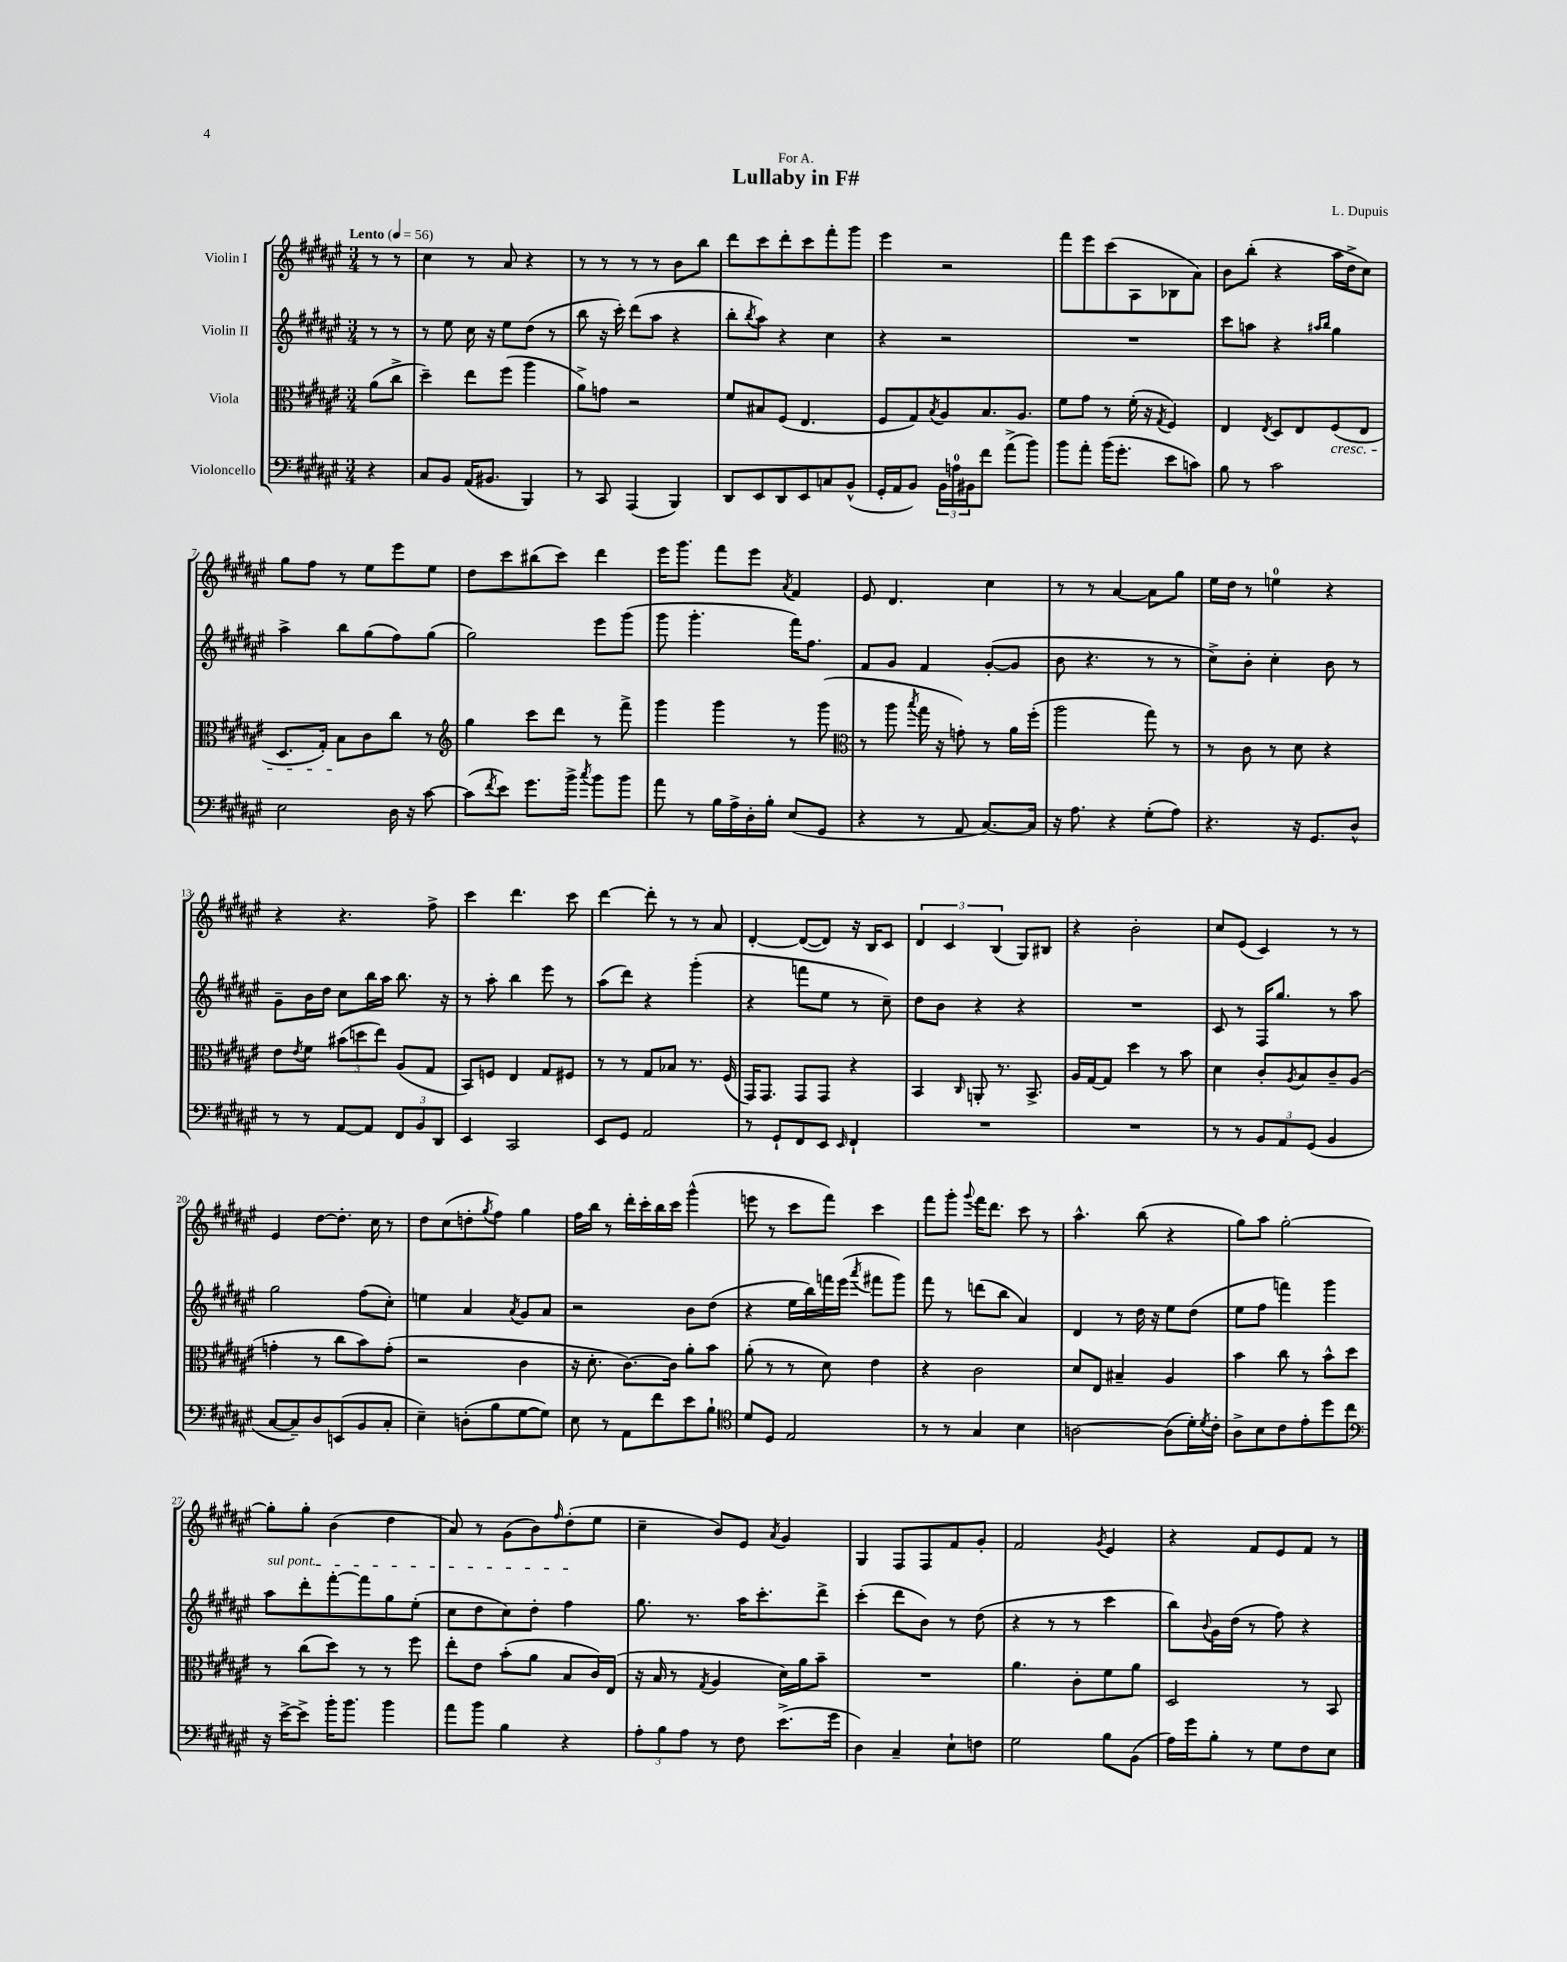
\header { title = "Lullaby in F#" composer = "L. Dupuis" dedication = "For A." }
<<
\new StaffGroup <<
\new Staff = "s0" \with { instrumentName = "Violin I" } {
    \clef treble \key fis \major \numericTimeSignature \time 3/4 \partial 4 \tempo "Lento" 4 = 56
    r8 r8 |
    cis''4 r8 ais'8 r4 |
    r8 r8 r8 r8 b'8 b''8 |
    dis'''8 cis'''8 dis'''8-. cis'''8 fis'''8-. gis'''8 |
    eis'''4 r2 |
    fis'''8 eis'''8 cis'''8( ais8 bes8 ais'8) |
    b'8 b''8-.( r4 ais''16 dis''16-> cis''8) |
    gis''8 fis''8 r8 eis''8 eis'''8 eis''8 |
    dis''8 cis'''8 bis''8( cis'''8) dis'''4 |
    eis'''16 gis'''8. fis'''8 eis'''8 \acciaccatura { ais'8 } fis'4 |
    eis'8 dis'4. cis''4 |
    r8 r8 ais'4~ ais'8 gis''8 |
    eis''16 dis''16 r8 e''4-0 r4 |
    r4 r4. fis''8-> |
    cis'''4 dis'''4. cis'''8 |
    dis'''4~ dis'''8-. r8 r8 ais'8 |
    dis'4~-. dis'8~( dis'8) r16 b16 cis'8 |
    \tuplet 3/2 { dis'4 cis'4 b4( } gis8) bis8 |
    r4 b'2-. |
    cis''8 eis'8( cis'4) r8 r8 |
    eis'4 dis''8~ dis''8.-. cis''16 r8 |
    dis''8 cis''8( d''8-. \acciaccatura { gis''8 } fis''8) gis''4 |
    fis''16 b''16 r8 dis'''16-. cis'''16-. b''16 cis'''16 gis'''4-^( |
    e'''8 r8 cis'''8 fis'''8) cis'''4 |
    fis'''8 gis'''8-. \appoggiatura { gis'''8 } fis'''16 dis'''8. cis'''8 r8 |
    ais''4.-^ b''8( r4 |
    gis''8) ais''8 gis''2~-. |
    gis''8-. gis''8-. b'4( dis''4 |
    ais'8) r8 gis'8( b'8) \grace { fis''16 } dis''8-.( eis''8 |
    cis''4-- b'8) eis'8 \acciaccatura { ais'8 } gis'4 |
    gis4 fis8 fis8 fis'8 gis'8-. |
    fis'2 \acciaccatura { gis'8 } eis'4 |
    r4 fis'8 eis'8 fis'8 r8 \bar "|." |
}
\new Staff = "s1" \with { instrumentName = "Violin II" } {
    \clef treble \key fis \major \numericTimeSignature \time 3/4 \partial 4
    r8 r8 |
    r8 eis''8 cis''16 r16 eis''8 dis''8( r8 |
    b''8 r16 cis'''16-.) dis'''8( ais''8 r4 |
    b''8-. \acciaccatura { b''8 } ais''8) r4 cis''4 |
    r4 r2 |
    R2. |
    cis'''8 a''8 r4 \grace { ais''16 b''16 } gis''4 |
    ais''4-> b''8 gis''8( fis''8) gis''8( |
    gis''2) eis'''8 gis'''8( |
    gis'''8 gis'''4.-. fis'''16) fis''8. |
    fis'8 gis'8 fis'4 gis'8~-.( gis'8 |
    b'8 r4. r8 r8 |
    cis''8->) b'8-. cis''4-. b'8 r8 |
    gis'8-- b'16 dis''16 cis''8 b''16 ais''16 b''8. r16 |
    r8 ais''8-. b''4 eis'''8 r8 |
    ais''8( dis'''8) r4 gis'''4-.( |
    r4 f'''8 eis''8 r8 cis''8--) |
    dis''8 b'8 r4 r4 |
    R2. |
    cis'8 r8 fis16 gis''8. r8 ais''8 |
    gis''2 fis''8( cis''8-.) |
    e''4 ais'4 \acciaccatura { ais'8 } gis'8 ais'8 |
    r2 b'8 dis''8( |
    r4 eis''16 b''16) f'''16 eis'''16( \acciaccatura { ais'''8 } fis'''8 gis'''8) |
    fis'''8 r8 d'''8( b''8 ais'4) |
    dis'4 r8 dis''16 r16 eis''8 dis''8( |
    eis''8 fis''8 f'''4) gis'''4 |
    \once \override TextSpanner.bound-details.left.text = \markup { \italic "sul pont." } ais''8\startTextSpan dis'''8-. fis'''8~-. fis'''8 gis''8 eis''8-.( |
    cis''8 dis''8 cis''8) dis''8-. fis''4\stopTextSpan |
    gis''8. r8. ais''16 cis'''8.-. dis'''8-> |
    cis'''4-.( dis'''8 b'8) r8 dis''8( |
    r4 r8 r8 cis'''4 |
    b''8) \appoggiatura { b'8 } gis'16 dis''16( r8 fis''8) r4 \bar "|." |
}
\new Staff = "s2" \with { instrumentName = "Viola" } {
    \clef alto \key fis \major \numericTimeSignature \time 3/4 \partial 4
    ais'8( cis''8-> |
    dis''4--) eis''8 fis''8( ais''4 |
    ais'8->) g'8 r2 |
    fis'8 bis8 fis8( eis4. |
    fis8 gis8) \acciaccatura { b8 } ais8 b8. ais8. |
    fis'8 gis'8 r8 fis'16-.( r16 \acciaccatura { gis8 } fis4) |
    eis4 \acciaccatura { eis8 } dis8 eis8 fis8\cresc( eis8 |
    dis8. gis16-.) b8\! cis'8 cis''8 r8 |
    \clef treble gis''4 cis'''8 dis'''8 r8 fis'''8-> |
    gis'''4 gis'''4 r8 gis'''8( |
    \clef alto r8 ais''8 \acciaccatura { b''8 } gis''16 r16 g'8-.) r8 ais'16 fis''16-.( |
    ais''2 gis''8) r8 |
    r8 cis'8 r8 dis'8 r4 |
    eis'8 \acciaccatura { eis'8 } fis'8 \tuplet 3/2 { bis'8( d''8 eis''8) } ais8( gis8 |
    b,8) f8 eis4 gis8 fis8 |
    r8 r8 gis8 bes8 r8. fis16( |
    gis,16) gis,8. gis,8 gis,8 r4 |
    b,4 \grace { cis16 } a,8-. r8. b,8.-> |
    ais16 gis16~ gis8 dis''4 r8 b'8 |
    dis'4 cis'8-. \acciaccatura { ais8 } b8 cis'8-- ais8( |
    g'4-. r8 cis''8 b'8) g'8-.( |
    r2 cis'4 |
    r16 dis'8.-. cis'8.~) cis'16 ais'8-. b'8 |
    ais'8-.( r8 r8 dis'8) eis'4 |
    r4 cis'2 |
    dis'8 eis8 bis4-- ais4 |
    b'4 cis''8 r8 b'8-^ dis''8 |
    r8 cis''8( dis''8) r8 r8 fis''8 |
    eis''8-. eis'8 b'8-.( ais'8 b8 cis'16) eis16( |
    r16 b16 r8 \acciaccatura { gis8 } ais4 dis'16) ais'16 b'8-- |
    R2. |
    ais'4. cis'8-. fis'8 ais'8 |
    dis2 r8 b,8 \bar "|." |
}
\new Staff = "s3" \with { instrumentName = "Violoncello" } {
    \clef bass \key fis \major \numericTimeSignature \time 3/4 \partial 4
    r4 |
    cis8 b,8 ais,16( bis,8. b,,4) |
    r8 cis,8 ais,,4( b,,4) |
    dis,8 eis,8 dis,8 eis,8 c8 b,8-^( |
    gis,16-. ais,16 b,8) \tuplet 3/2 { b,16 a16-0 bis,16 } fis'8 ais'8->( b'8) |
    b'8 ais'8-. b'16( gis'8.-. eis'8 c'8) |
    b8 r8 cis'2 |
    eis2 dis16 r16 cis'8~ |
    cis'8( \acciaccatura { fis'8 } eis'8) gis'8. b'16-> \acciaccatura { cis''8 } b'8 b'8 |
    ais'8 r8 b16 ais16-> dis16-. b16-. eis8( gis,8 |
    r4 r8 ais,8 cis8.~) cis16 |
    r16 ais8. r4 gis8-.( ais8) |
    r4. r16 gis,8. dis8-^ |
    r8 r8 ais,8~ ais,8 \tuplet 3/2 { fis,8 b,8 dis,8 } |
    eis,4 cis,2 |
    eis,8 gis,8 ais,2 |
    r8 gis,8-! fis,8 eis,8 \grace { eis,16 } fis,4-! |
    R2. |
    R2. |
    r8 r8 \tuplet 3/2 { b,8 ais,8 gis,8( } b,4 |
    cis8~ cis8--) dis8 e,8( b,8 cis8-. |
    eis4--) d8-.( b8 gis8~ gis8) |
    eis8 r8 ais,8 fis'8 eis'8 b8-! |
    \clef tenor dis'8 dis8 eis2 |
    r8 r8 gis4 b4 |
    a2~ a8( dis'16-.) \acciaccatura { dis'8 } cis'16-. |
    ais8-> b8 cis'8 eis'8-. dis''8 cis''8 |
    \clef bass r16 eis'16~-> eis'8-> b'16-. b'8. b'4 |
    ais'8 b'8 b4 r4 |
    \tuplet 3/2 { ais8-. b8 ais8 } r8 fis8 eis'8.->( gis'16 |
    dis4) cis4-- eis8-! f8 |
    gis2 b8 b,8( |
    ais16) gis'16 b8-. r8 gis8 fis8 eis8 \bar "|." |
}
>>
>>
